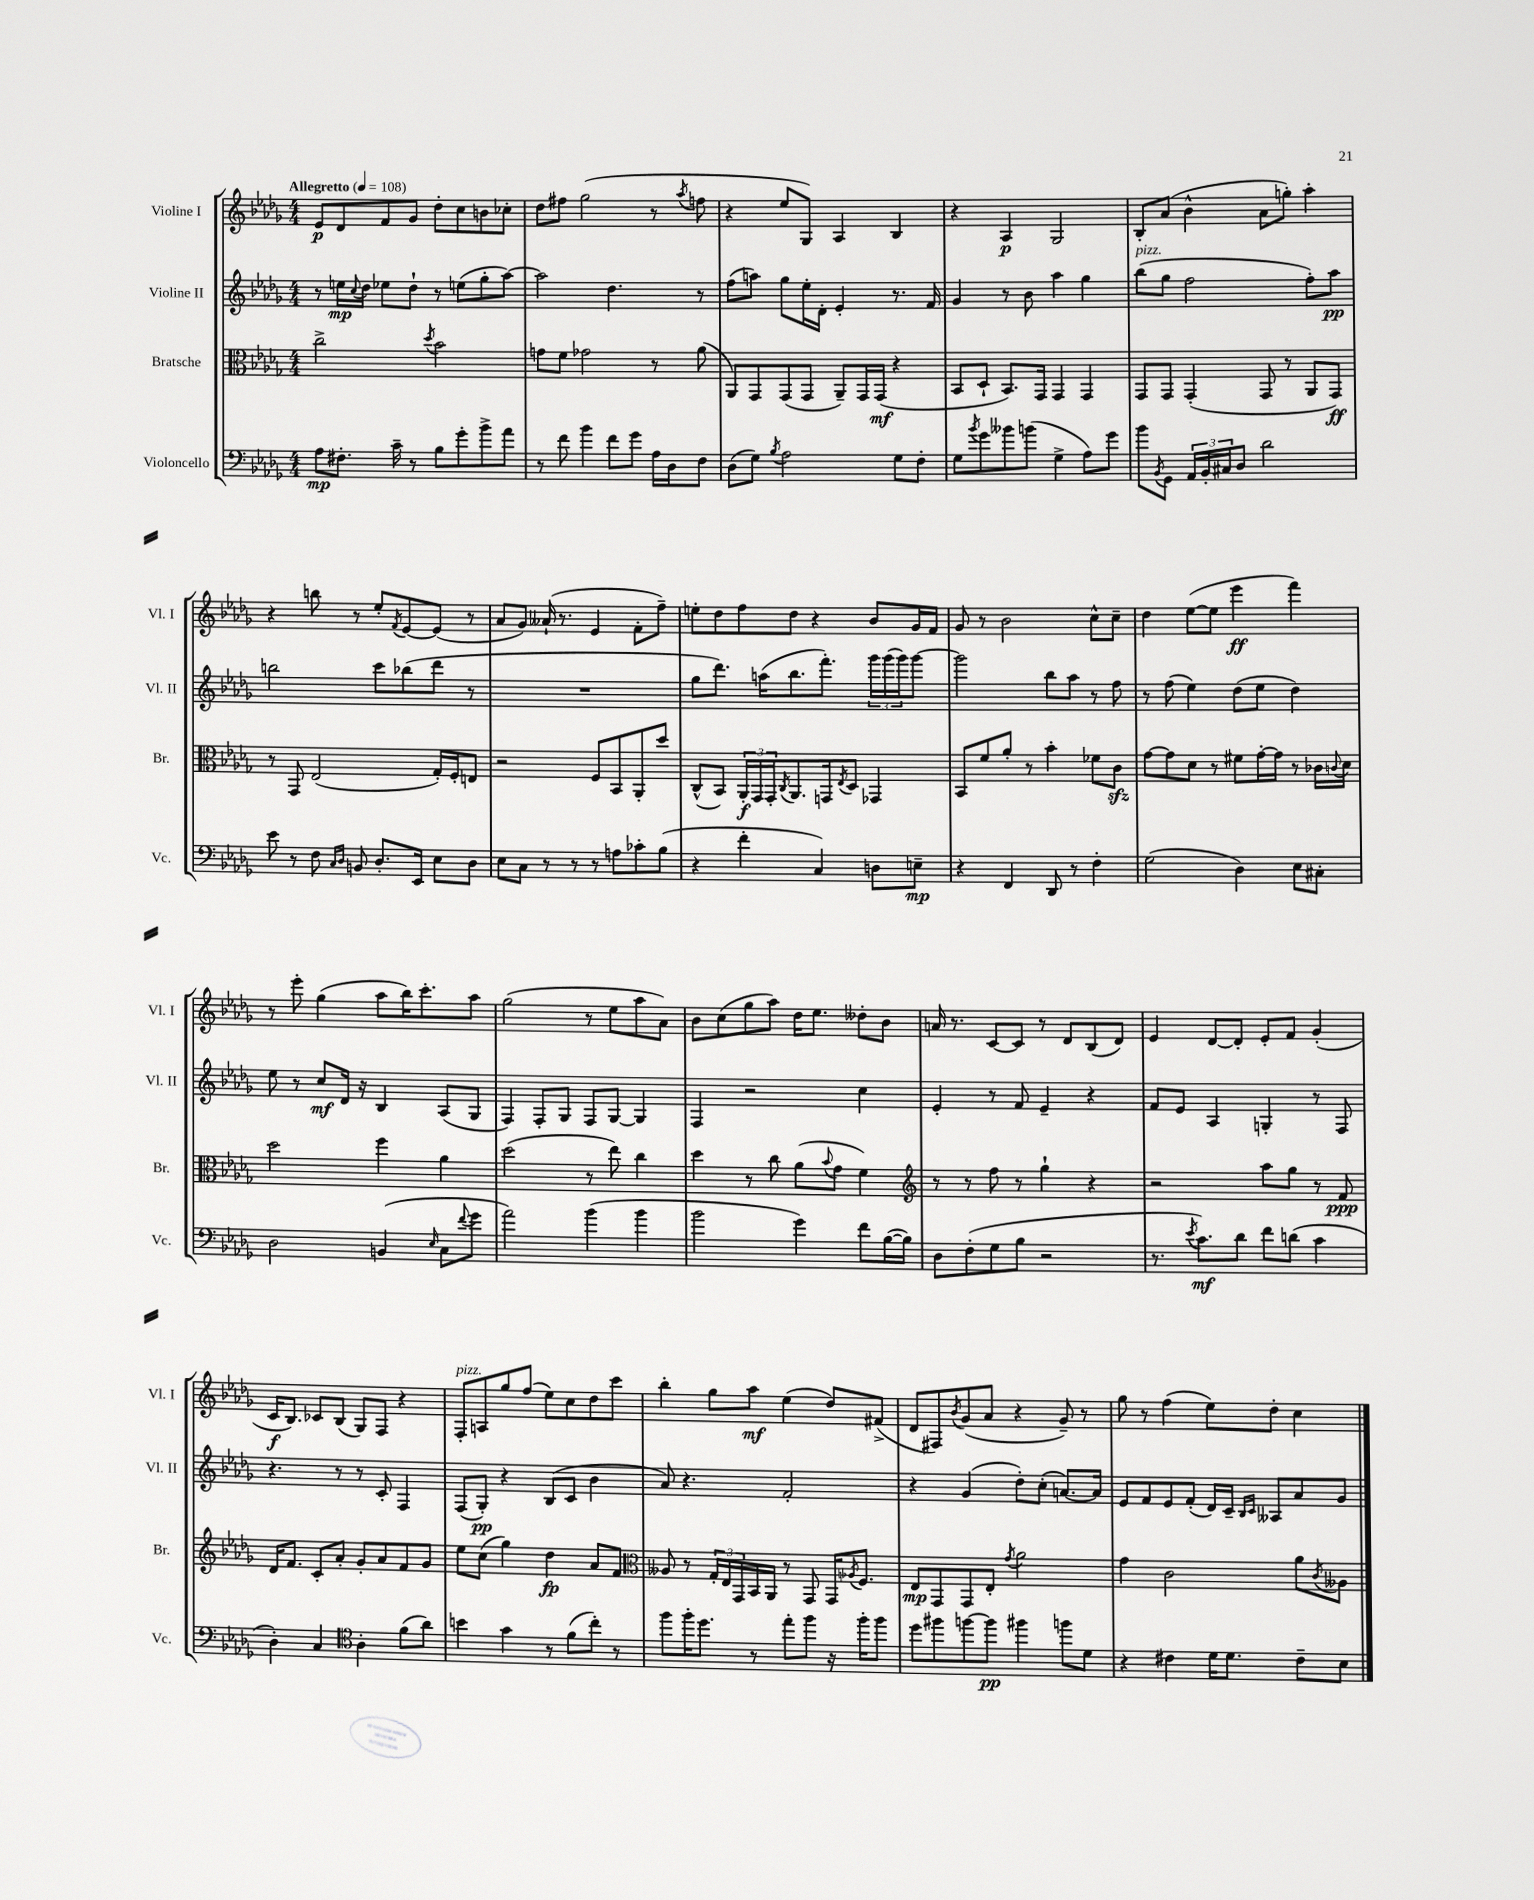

**kern	**dynam	**kern	**dynam	**kern	**dynam	**kern	**dynam
*part4	*part4	*part3	*part3	*part2	*part2	*part1	*part1
*staff4	*staff4	*staff3	*staff3	*staff2	*staff2	*staff1	*staff1
*I"Violoncello	*	*I"Bratsche	*	*I"Violine II	*	*I"Violine I	*
*I'Vc.	*	*I'Br.	*	*I'Vl. II	*	*I'Vl. I	*
*clefF4	*	*clefC3	*	*clefG2	*	*clefG2	*
*k[b-e-a-d-g-]	*	*k[b-e-a-d-g-]	*	*k[b-e-a-d-g-]	*	*k[b-e-a-d-g-]	*
*M4/4	*	*M4/4	*	*M4/4	*	*M4/4	*
*MM108	*	*MM108	*	*MM108	*	*MM108	*
=1	=1	=1	=1	=1	=1	=1	=1
!	!	!	!	!	!	!LO:TX:a:B:t=Allegretto	!
8A-\L	mp	2cc^\	.	8r	.	8e-/L	p
8.F#X'\J	.	.	.	16een\LL	mp	8d-/	.
.	.	.	.	8qqcc/	.	.	.
.	.	.	.	16dd-\JJ	.	.	.
.	.	.	.	8ee-X\L	.	8f/	.
16c~\	.	.	.	.	.	.	.
8r	.	.	.	8dd-`\J	.	8g-/J	.
.	.	8qdd-/	.	.	.	.	.
8B-\L	.	2b-\	.	8r	.	8dd-'\L	.
8g-'\	.	.	.	(8een\L	.	8cc\	.
8b-^\	.	.	.	8gg-'\	.	8bn\	.
8a-\J	.	.	.	[8aa-\J)	.	8cc-X'\J	.
=2	=2	=2	=2	=2	=2	=2	=2
8r	.	8gn\L	.	2aa-\]	.	8dd-\L	.
8f\	.	8f\J	.	.	.	8ff#X\J	.
4b-\	.	2g-X\	.	.	.	(2gg-\	.
8f\L	.	.	.	4.dd-\	.	.	.
8g-\J	.	.	.	.	.	.	.
16A-\LL	.	8r	.	.	.	8r	.
16D-\J	.	.	.	.	.	.	.
.	.	.	.	.	.	8qaa-/	.
8F\J	.	(8a-\	.	8r	.	8ffn\	.
=3	=3	=3	=3	=3	=3	=3	=3
(8D-\L	.	8AA-/L)	.	(8ff\L	.	4r	.
8G-\J)	.	8GG-/	.	8aan\J)	.	.	.
8qB-/	.	.	.	.	.	.	.
2A-\	.	(8GG-/	.	8gg-\L	.	8ee-/L	.
.	.	8GG-/J	.	16ee-'\L	.	8G-/J)	.
.	.	.	.	16d-'\JJ	.	.	.
.	.	8AA-~/L)	.	4e-'/	.	4A-/	.
.	.	16GG-/L	.	.	.	.	.
.	.	(16GG-/JJ	mf	.	.	.	.
8G-\L	.	4r	.	8.r	.	4B-/	.
8F'\J	.	.	.	.	.	.	.
.	.	.	.	16f/	.	.	.
=4	=4	=4	=4	=4	=4	=4	=4
8G-\L	.	8BB-/L	.	4g-/	.	4r	.
8qb-/	.	.	.	.	.	.	.
8g-\	.	8D-`/J	.	.	.	.	.
8b--X\	.	8.BB-/L)	.	8r	.	4A-/	p
(8bn\J	.	.	.	8b-\	.	.	.
.	.	16GG-/Jk	.	.	.	.	.
4G-^\	.	4GG-/	.	4aa-\	.	2G-/	.
8A-\L)	.	4GG-/	.	4gg-\	.	.	.
8g-\J	.	.	.	.	.	.	.
=5	=5	=5	=5	=5	=5	=5	=5
!	!	!	!	!LO:TX:a:i:t=pizz.	!	!	!
8b-\L	.	8GG-/L	.	(8bb-\L	.	8B-'/L	.
8qBB-/	.	.	.	.	.	.	.
8GG-\J	.	8GG-/J	.	8gg-\J	.	(8a-/J	.
24AA-/LL	.	(4GG-'/	.	2ff\	.	4b-^^\	.
24BB-'/	.	.	.	.	.	.	.
24C#X/J	.	.	.	.	.	.	.
8D-/J	.	.	.	.	.	.	.
2d-\	.	8GG-/	.	.	.	8a-\L	.
.	.	8r	.	.	.	8ggn'\J)	.
.	.	8AA-/L	.	8ff'\L)	.	4aa-'\	.
.	.	8GG-/J)	ff	8aa-\J	pp	.	.
!!LO:LB:g=z
=6	=6	=6	=6	=6	=6	=6	=6
8e-\	.	8r	.	2bbn\	.	4r	.
8r	.	8GG-/	.	.	.	.	.
8F\	.	(2E-/	.	.	.	8bbn\	.
16qqC/LL	.	.	.	.	.	.	.
16qqD-/JJ	.	.	.	.	.	.	.
8BBn/	.	.	.	.	.	8r	.
8.D-'/L	.	.	.	8ccc\L	.	8ee-'/L	.
.	.	.	.	.	.	8qf/	.
.	.	.	.	(8bb-X\	.	[8e-/	.
16EE-/Jk	.	.	.	.	.	.	.
8E-\L	.	16G-'/LL)	.	8ddd-\J	.	(8e-/J]	.
.	.	16F'/J	.	.	.	.	.
8D-\J	.	8En/J	.	8r	.	8r	.
=7	=7	=7	=7	=7	=7	=7	=7
8E-\L	.	2r	.	1r	.	8a-/L	.
8C\J	.	.	.	.	.	8g-/J)	.
8r	.	.	.	.	.	(16a--X`/	.
.	.	.	.	.	.	8.r	.
8r	.	.	.	.	.	.	.
8r	.	8F/L	.	.	.	4e-/	.
8An\L	.	8BB-/	.	.	.	.	.
8c-X'\	.	8AA-'/	.	.	.	8f'\L	.
(8B-\J	.	8dd-/J	.	.	.	8ff~\J)	.
=8	=8	=8	=8	=8	=8	=8	=8
4r	.	(8C^^/L	.	8gg-\L	.	8een'\L	.
.	.	8BB-/J)	.	8.ddd-\J)	.	8dd-\	.
4f'\	.	24AA-'/LL	f	.	.	8ff\	.
.	.	24GG-/	.	.	.	.	.
.	.	.	.	(16aan\KL	.	.	.
.	.	24GG-'/J	.	.	.	.	.
.	.	8qC/	.	.	.	.	.
.	.	8.AA-/	.	8.bb-\	.	8dd-\J	.
4C/)	.	.	.	.	.	4r	.
.	.	16GGn/k	.	8.fff'\J)	.	.	.
.	.	8qE-/	.	.	.	.	.
.	.	8D-/J	.	.	.	.	.
8Dn\L	.	4GG-X/	.	24ggg-\LL	.	8b-/L	.
.	.	.	.	(24ggg-\	.	.	.
.	.	.	.	24ggg-\J)	.	.	.
8En~\J	mp	.	.	[8ggg-\J	.	16g-/L	.
.	.	.	.	.	.	16f/JJ	.
=9	=9	=9	=9	=9	=9	=9	=9
4r	.	8BB-/L	.	2ggg-\]	.	8g-/	.
.	.	8f/	.	.	.	8r	.
4FF/	.	8a-'/J	.	.	.	2b-\	.
.	.	8r	.	.	.	.	.
8DD-/	.	4b-'\	.	8bb-\L	.	.	.
8r	.	.	.	8aa-\J	.	.	.
4F'\	.	8f-X\L	.	8r	.	8cc^^\L	.
.	.	8czz\J	.	8ff\	.	8cc~\J	.
=10	=10	=10	=10	=10	=10	=10	=10
(2G-\	.	[8g-\L	.	8r	.	4dd-\	.
.	.	8g-\]	.	(8ff\	.	.	.
.	.	8d-\J	.	4ee-\)	.	([8ee-\L	.
.	.	8r	.	.	.	8ee-\J]	.
4D-\)	.	8f#X\L	.	(8dd-\L	.	4eee-\	ff
.	.	[16g-'\L	.	8ee-\J	.	.	.
.	.	16g-\JJ]	.	.	.	.	.
8E-\L	.	8r	.	4dd-\)	.	4fff\)	.
8C#X'\J	.	16c-X\LL	.	.	.	.	.
.	.	8qqcn/	.	.	.	.	.
.	.	16d-\JJ	.	.	.	.	.
!!LO:LB:g=z
=11	=11	=11	=11	=11	=11	=11	=11
2D-\	.	2dd-\	.	8ee-\	.	8r	.
.	.	.	.	8r	.	8eee-'\	.
.	.	.	.	8cc/L	mf	(4gg-\	.
.	.	.	.	16d-/Jk	.	.	.
.	.	.	.	16r	.	.	.
(4BBn/	.	4ff\	.	4B-/	.	8aa-\L	.
.	.	.	.	.	.	16bb-\K)	.
.	.	.	.	.	.	8.ccc'\	.
16qqE-/	.	.	.	.	.	.	.
8C\L	.	4a-\	.	(8A-/L	.	.	.
8qqf/	.	.	.	.	.	.	.
8g-\J	.	.	.	8G-/J	.	8aa-\J	.
=12	=12	=12	=12	=12	=12	=12	=12
2a-\)	.	(2dd-\	.	4F/)	.	(2gg-\	.
.	.	.	.	8F'/L	.	.	.
.	.	.	.	8G-/J	.	.	.
(4b-\	.	8r	.	8F/L	.	8r	.
.	.	8ee-\)	.	[8G-/J	.	8ee-\L	.
4b-\	.	4cc\	.	4G-/]	.	8aa-\	.
.	.	.	.	.	.	8a-\J)	.
=13	=13	=13	=13	=13	=13	=13	=13
2b-\	.	4dd-\	.	4F/	.	8b-\L	.
.	.	.	.	.	.	(8cc\	.
.	.	8r	.	2r	.	8gg-\	.
.	.	8cc\	.	.	.	8aa-\J)	.
4g-\)	.	(8a-\L	.	.	.	16dd-\KL	.
.	.	.	.	.	.	8.ee-\J	.
.	.	8qqb-/	.	.	.	.	.
.	.	8g-\J	.	.	.	.	.
8f\L	.	4f\)	.	4cc\	.	8dd--X'\L	.
([16B-\L	.	.	.	.	.	8b-\J	.
16B-\JJ])	.	.	.	.	.	.	.
=14	=14	=14	=14	=14	=14	=14	=14
*	*	*clefG2	*	*	*	*	*
8D-\L	.	8r	.	4e-'/	.	16an/	.
.	.	.	.	.	.	8.r	.
(8F'\	.	8r	.	.	.	.	.
8G-\	.	8ff\	.	8r	.	[8c/L	.
8B-\J	.	8r	.	8f/	.	8c/J]	.
2r	.	4gg-`\	.	4e-~/	.	8r	.
.	.	.	.	.	.	8d-/L	.
.	.	4r	.	4r	.	(8B-/	.
.	.	.	.	.	.	8d-/J)	.
=15	=15	=15	=15	=15	=15	=15	=15
8.r	.	2r	.	8f/L	.	4e-/	.
.	.	.	.	8e-/J	.	.	.
8qe-/	.	.	.	.	.	.	.
8.c\L)	mf	.	.	.	.	.	.
.	.	.	.	4A-/	.	[8d-/L	.
8d-\J	.	.	.	.	.	8d-'/J]	.
8f\L	.	8aa-\L	.	4Gn'/	.	8e-'/L	.
(8dn\J	.	8gg-\J	.	.	.	8f/J	.
4c\	.	8r	.	8r	.	(4g-'/	.
.	.	8f/	ppp	8F/	.	.	.
!!LO:LB:g=z
=16	=16	=16	=16	=16	=16	=16	=16
4D-'\)	.	16d-/KL	.	4.r	.	16c/KL	f
.	.	8.f/J	.	.	.	8.B-/J)	.
4C/	.	8c'/L	.	.	.	8c-X/L	.
.	.	8a-'/J	.	8r	.	(8B-/J	.
*clefC4	*	*	*	*	*	*	*
4A-'\	.	8g-'/L	.	8r	.	8G-/L)	.
.	.	8a-/	.	8c'/	.	8F/J	.
(8f\L	.	8f/	.	4F/	.	4r	.
8a-\J)	.	8g-/J	.	.	.	.	.
=17	=17	=17	=17	=17	=17	=17	=17
!	!	!	!	!	!	!LO:TX:a:i:t=pizz.	!
4bn\	.	8ee-\L	.	(8F/L	.	8F'/L	.
.	.	(8cc\J	.	8G-'/J)	pp	8An/	.
4g-\	.	4gg-\)	.	4r	.	8gg-/	.
.	.	.	.	.	.	(8ff/J	.
8r	.	4dd-\	fp	(8B-/L	.	8ee-\L)	.
(8f\L	.	.	.	8c/J	.	8cc\	.
8cc'\J)	.	8a-/L	.	4b-\	.	8dd-\	.
8r	.	8f/J	.	.	.	8ccc\J	.
=18	=18	=18	=18	=18	=18	=18	=18
*	*	*clefC3	*	*	*	*	*
8ff\L	.	8A--X/	.	8a-/)	.	4bb-'\	.
16ff'\K	.	8r	.	4.r	.	.	.
8.dd-\J	.	.	.	.	.	.	.
.	.	24G-'/LL	.	.	.	8gg-\L	.
.	.	24E-/	.	.	.	.	.
.	.	24GG-/	.	.	.	.	.
8r	.	16BB-/	.	.	.	8aa-\J	mf
.	.	16AA-/JJ	.	.	.	.	.
8ee-'\L	.	8r	.	2f'/	.	(4ee-\	.
8ff\J	.	8GG-/	.	.	.	.	.
16r	.	16GG-/KL	.	.	.	8dd-/L)	.
.	.	8qA-X/	.	.	.	.	.
16ff'\KL	.	8.F/J	.	.	.	.	.
8ff\J	.	.	.	.	.	(8f#X^/J	.
=19	=19	=19	=19	=19	=19	=19	=19
8dd-\L	.	8E-/L	mp	4r	.	8d-/L	.
8ff#X\	.	8GG-/	.	.	.	8F#X/)	.
.	.	.	.	.	.	8qb-/	.
[8ffn\	.	8GG-/	.	(4g-/	.	(8g-/	.
8ff\J]	pp	8E-'/J	.	.	.	8a-/J	.
.	.	8qg-/	.	.	.	.	.
4ff#X\	.	2a-\	.	8dd-'\L)	.	4r	.
.	.	.	.	(8cc'\J	.	.	.
8ffn\L	.	.	.	[8.an/L)	.	8g-~/)	.
8d-\J	.	.	.	.	.	8r	.
.	.	.	.	16a/Jk]	.	.	.
=20	=20	=20	=20	=20	=20	=20	=20
4r	.	4g-\	.	8e-/L	.	8gg-\	.
.	.	.	.	8f/	.	8r	.
4c#X\	.	2c\	.	8e-/	.	(4ff\	.
.	.	.	.	(8f'/J	.	.	.
16d-\KL	.	.	.	16d-/LL)	.	8ee-\L)	.
8.d-\J	.	.	.	16c~/JJ	.	.	.
.	.	.	.	16qqB-/LL	.	.	.
.	.	.	.	16qqc/JJ	.	.	.
.	.	.	.	8A--X/L	.	8dd-'\J	.
8c#~\L	.	8a-\L	.	8a-/	.	4cc\	.
.	.	8qc/	.	.	.	.	.
8B-\J	.	8A--X\J	.	8g-/J	.	.	.
==	==	==	==	==	==	==	==
*-	*-	*-	*-	*-	*-	*-	*-
